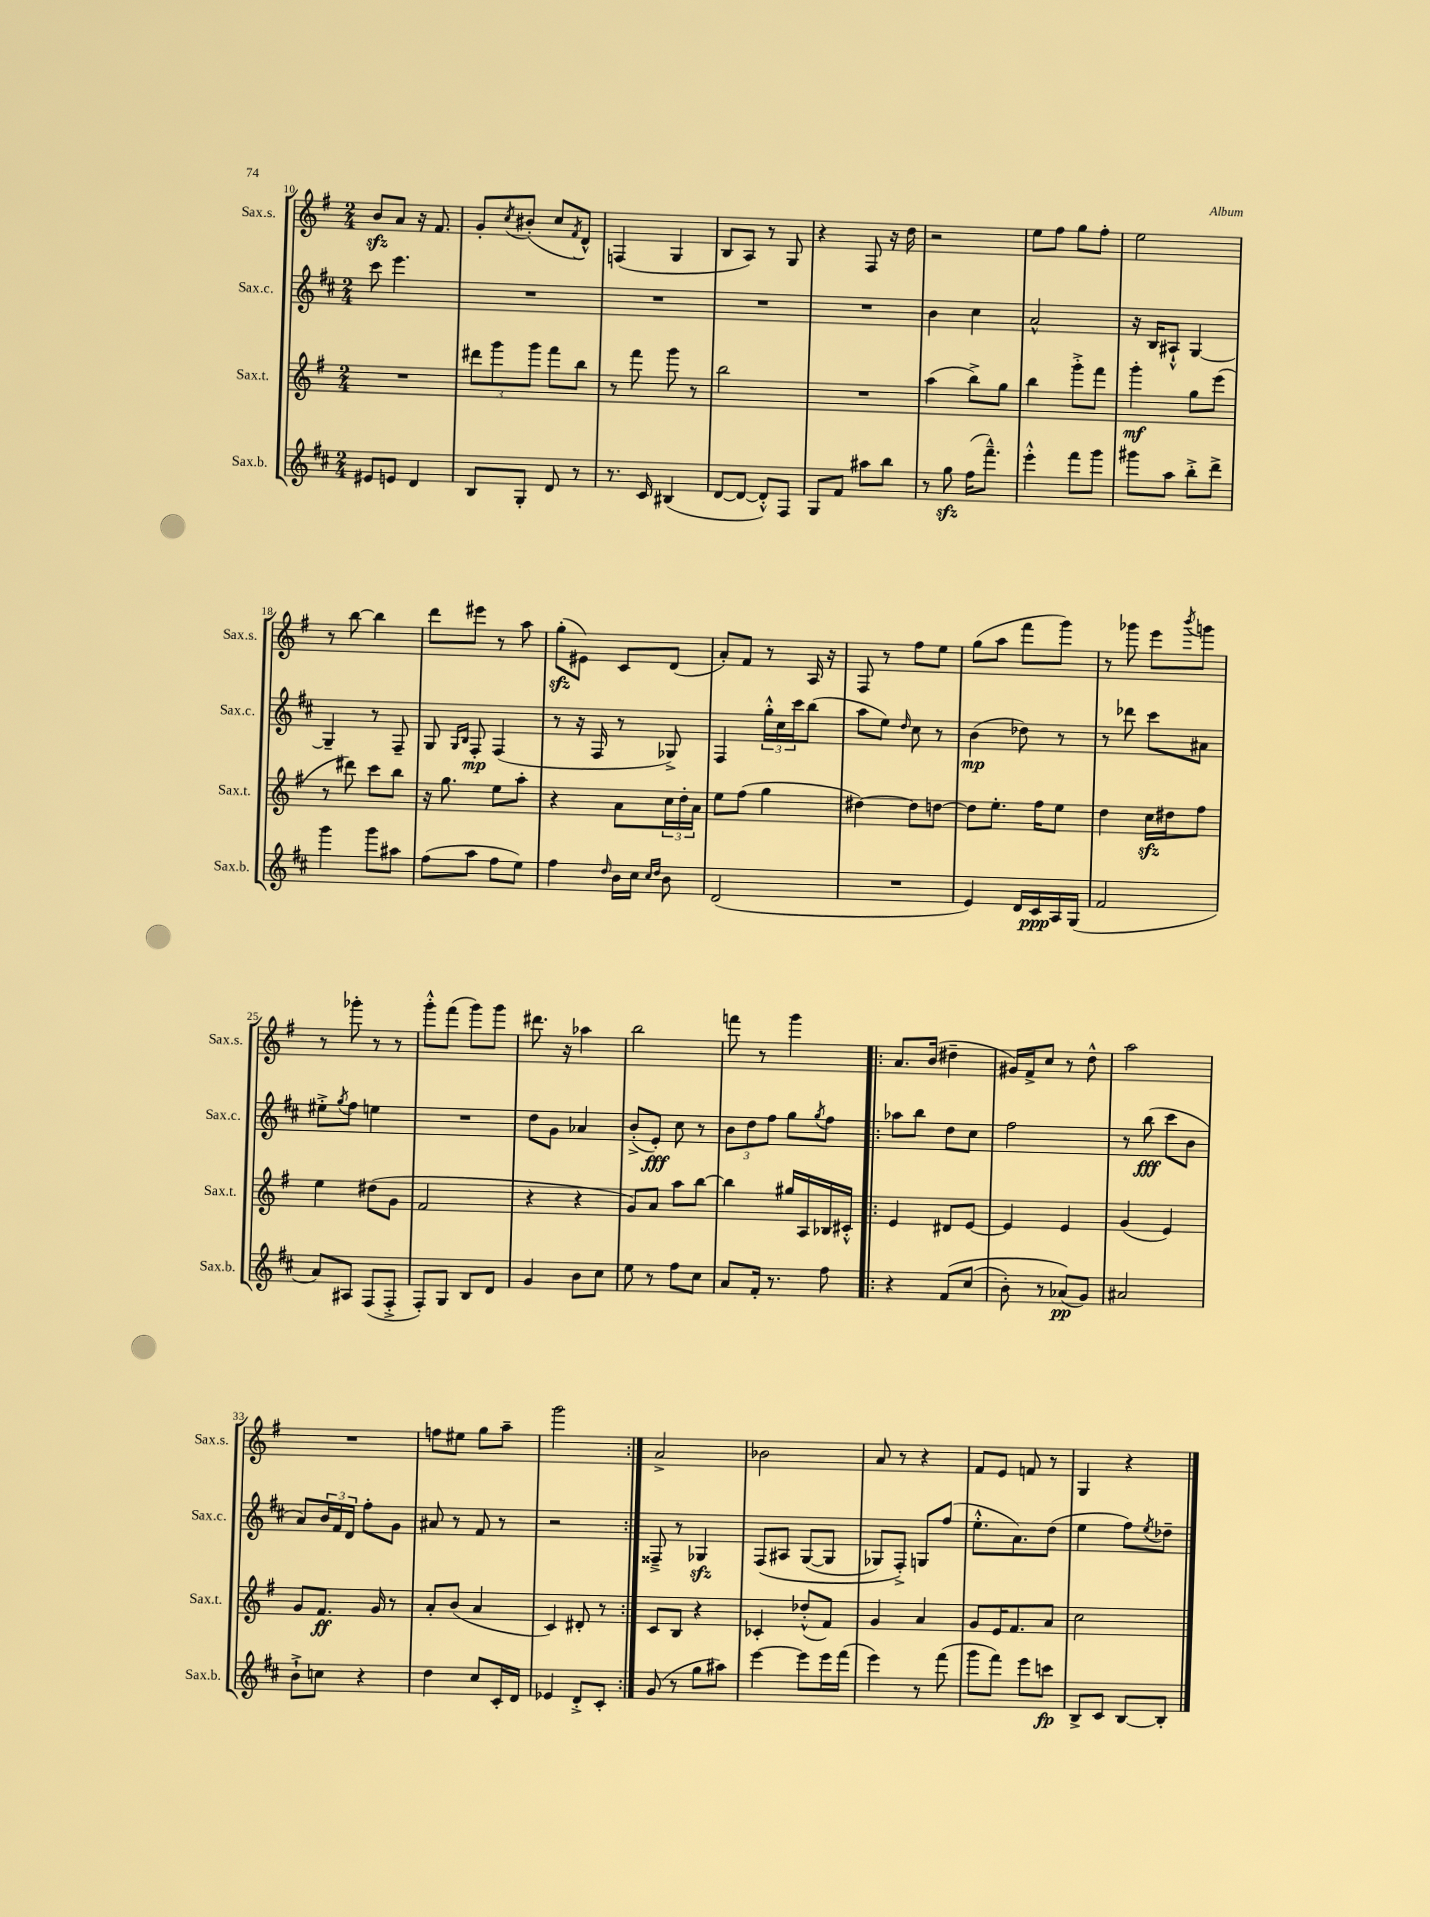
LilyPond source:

<<
\new StaffGroup <<
\new Staff = "s0" \with { instrumentName = "Sax.s." shortInstrumentName = "Sax.s." } {
    \clef treble \key g \major \numericTimeSignature \time 2/4
    b'8\sfz a'8 r16 fis'8. |
    g'8-. \acciaccatura { c''8 } bis'8-.( c''8 \acciaccatura { fis'8 } d'8-^) |
    f4( g4 |
    b8 a8) r8 g8 |
    r4 fis8 r16 d''16 |
    r2 |
    e''8 fis''8 g''8 fis''8-. |
    e''2 |
    r8 b''8~ b''4 |
    d'''8 eis'''8 r8 a''8 |
    g''8-.\sfz( eis'8) c'8 d'8( |
    a'8-.) fis'8 r8 a16 r16 |
    fis8 r8 fis''8 e''8 |
    g''8( a''8 fis'''8 g'''8) |
    r8 ges'''8 e'''8 \acciaccatura { b'''8 } g'''8 |
    r8 ges'''8-. r8 r8 |
    g'''8-.-^ fis'''8( g'''8) g'''8 |
    dis'''8. r16 aes''4 |
    b''2 |
    f'''8 r8 g'''4 |
    \repeat volta 2 { a'8. b'16( dis''4-- |
    gis'16) fis'16-> c''8 r8 d''8-^ |
    a''2 |
    R2 |
    f''8 eis''8 g''8 a''8-- |
    g'''2 | }
    a'2-> |
    bes'2 |
    a'8 r8 r4 |
    fis'8 e'8 f'8 r8 |
    g4 r4 \bar "|." |
}
\new Staff = "s1" \with { instrumentName = "Sax.c." shortInstrumentName = "Sax.c." } {
    \clef treble \key d \major \numericTimeSignature \time 2/4
    cis'''8 e'''4. |
    R2 |
    R2 |
    R2 |
    R2 |
    b'4 cis''4 |
    a'2-^ |
    r16 b16 ais8-!-^ g4~ |
    g4-- r8 fis8-- |
    g8 \grace { g16 b16 } fis8-.\mp fis4( |
    r8 r16 fis16 r8 ges8->) |
    fis4 \tuplet 3/2 { g''16-.-^ cis''16 cis'''16 } b''8( |
    a''8 e''8) \grace { d''16 } cis''8 r8 |
    b'4\mp( des''8) r8 |
    r8 des'''8 cis'''8 ais'8 |
    eis''8-.-> \acciaccatura { g''8 } fis''8 e''4 |
    R2 |
    d''8 g'8 aes'4 |
    b'8-.->( e'8-.\fff) cis''8 r8 |
    \tuplet 3/2 { b'8 d''8 fis''8 } g''8 \acciaccatura { g''8 } fis''8 |
    \repeat volta 2 { aes''8 b''8 d''8 cis''8 |
    fis''2 |
    r8 b''8\fff( cis'''8 b'8 |
    a'8) \tuplet 3/2 { b'16 fis'16 d'16 } fis''8-. g'8 |
    ais'8 r8 fis'8 r8 |
    r2 | }
    fisis8---> r8 ges4\sfz |
    fis8\( ais8 g8~( g8 |
    ges8) fis8-.->\) g8 fis''8( |
    e''8.-.-^ a'8.) d''8( |
    e''4 fis''8) \acciaccatura { e''8 } des''8-- \bar "|." |
}
\new Staff = "s2" \with { instrumentName = "Sax.t." shortInstrumentName = "Sax.t." } {
    \clef treble \key g \major \numericTimeSignature \time 2/4
    R2 |
    \tuplet 3/2 { dis'''8 g'''8 g'''8 } fis'''8 b''8 |
    r8 fis'''8 g'''8 r8 |
    b''2 |
    R2 |
    a''4( b''8->) g''8 |
    b''4 g'''8-.-> fis'''8 |
    g'''4-.\mf g''8 e'''8( |
    r8 dis'''8) c'''8 b''8 |
    r16 g''8. e''8 a''8-. |
    r4 a'8 \tuplet 3/2 { c''16 d''16-. a'16 } |
    e''8 fis''8( g''4 |
    dis''4~) dis''8 d''8~ |
    d''8 e''8.-. fis''16 e''8 |
    d''4 c''16\sfz dis''16 fis''8 |
    e''4 dis''8( g'8 |
    fis'2 |
    r4 r4 |
    g'8) a'8 a''8 b''8~ |
    b''4 gis''16 a16 bes16 cis'16-.-^ |
    \repeat volta 2 { e'4 dis'8 e'8~ |
    e'4 e'4 |
    g'4( e'4) |
    g'8 fis'8.\ff g'16 r8 |
    a'8-. b'8( a'4 |
    c'4) dis'8-. r8 | }
    c'8 b8 r4 |
    ces'4-. des''8-.-^( fis'8) |
    g'4 a'4 |
    g'8 e'16 fis'8. a'8 |
    c''2 \bar "|." |
}
\new Staff = "s3" \with { instrumentName = "Sax.b." shortInstrumentName = "Sax.b." } {
    \clef treble \key d \major \numericTimeSignature \time 2/4
    eis'8 e'8 d'4 |
    b8 g8-. d'8 r8 |
    r8. cis'16 bis4( |
    d'8~ d'8~ d'8-.-^) fis8 |
    g8 fis'8 ais''8 b''8 |
    r8 g''8\sfz fis''16( fis'''8.---^) |
    e'''4-.-^ fis'''8 g'''8 |
    gis'''8 a''8 b''8-.-> d'''8-> |
    g'''4 g'''8 ais''8 |
    fis''8( a''8 fis''8 e''8) |
    fis''4 \grace { d''16 } b'16 cis''16 \grace { cis''16 d''16 } b'8 |
    d'2( |
    R2 |
    e'4) d'16 cis'16\ppp a16 g16( |
    fis'2 |
    a'8) ais8 fis8( fis8-.-> |
    fis8-.) g8 b8 d'8 |
    g'4 b'8 cis''8 |
    e''8 r8 fis''8 cis''8 |
    a'8 fis'16-. r8. fis''8 |
    \repeat volta 2 { r4 fis'8\( cis''8( |
    b'8-.) r8 aes'8\pp(\) g'8) |
    ais'2 |
    b'8-!-> c''8 r4 |
    d''4 cis''8 cis'16-. d'16 |
    ees'4 d'8-.-> cis'8-. | }
    g'8( r8 g''8 ais''8) |
    e'''4~ e'''8 e'''16 fis'''16( |
    e'''4) r8 fis'''8( |
    g'''8 fis'''8) e'''8 c'''8\fp |
    b8-> cis'8 b8~ b8-. \bar "|." |
}
>>
>>
\layout { \context { \Score currentBarNumber = #10 } }
